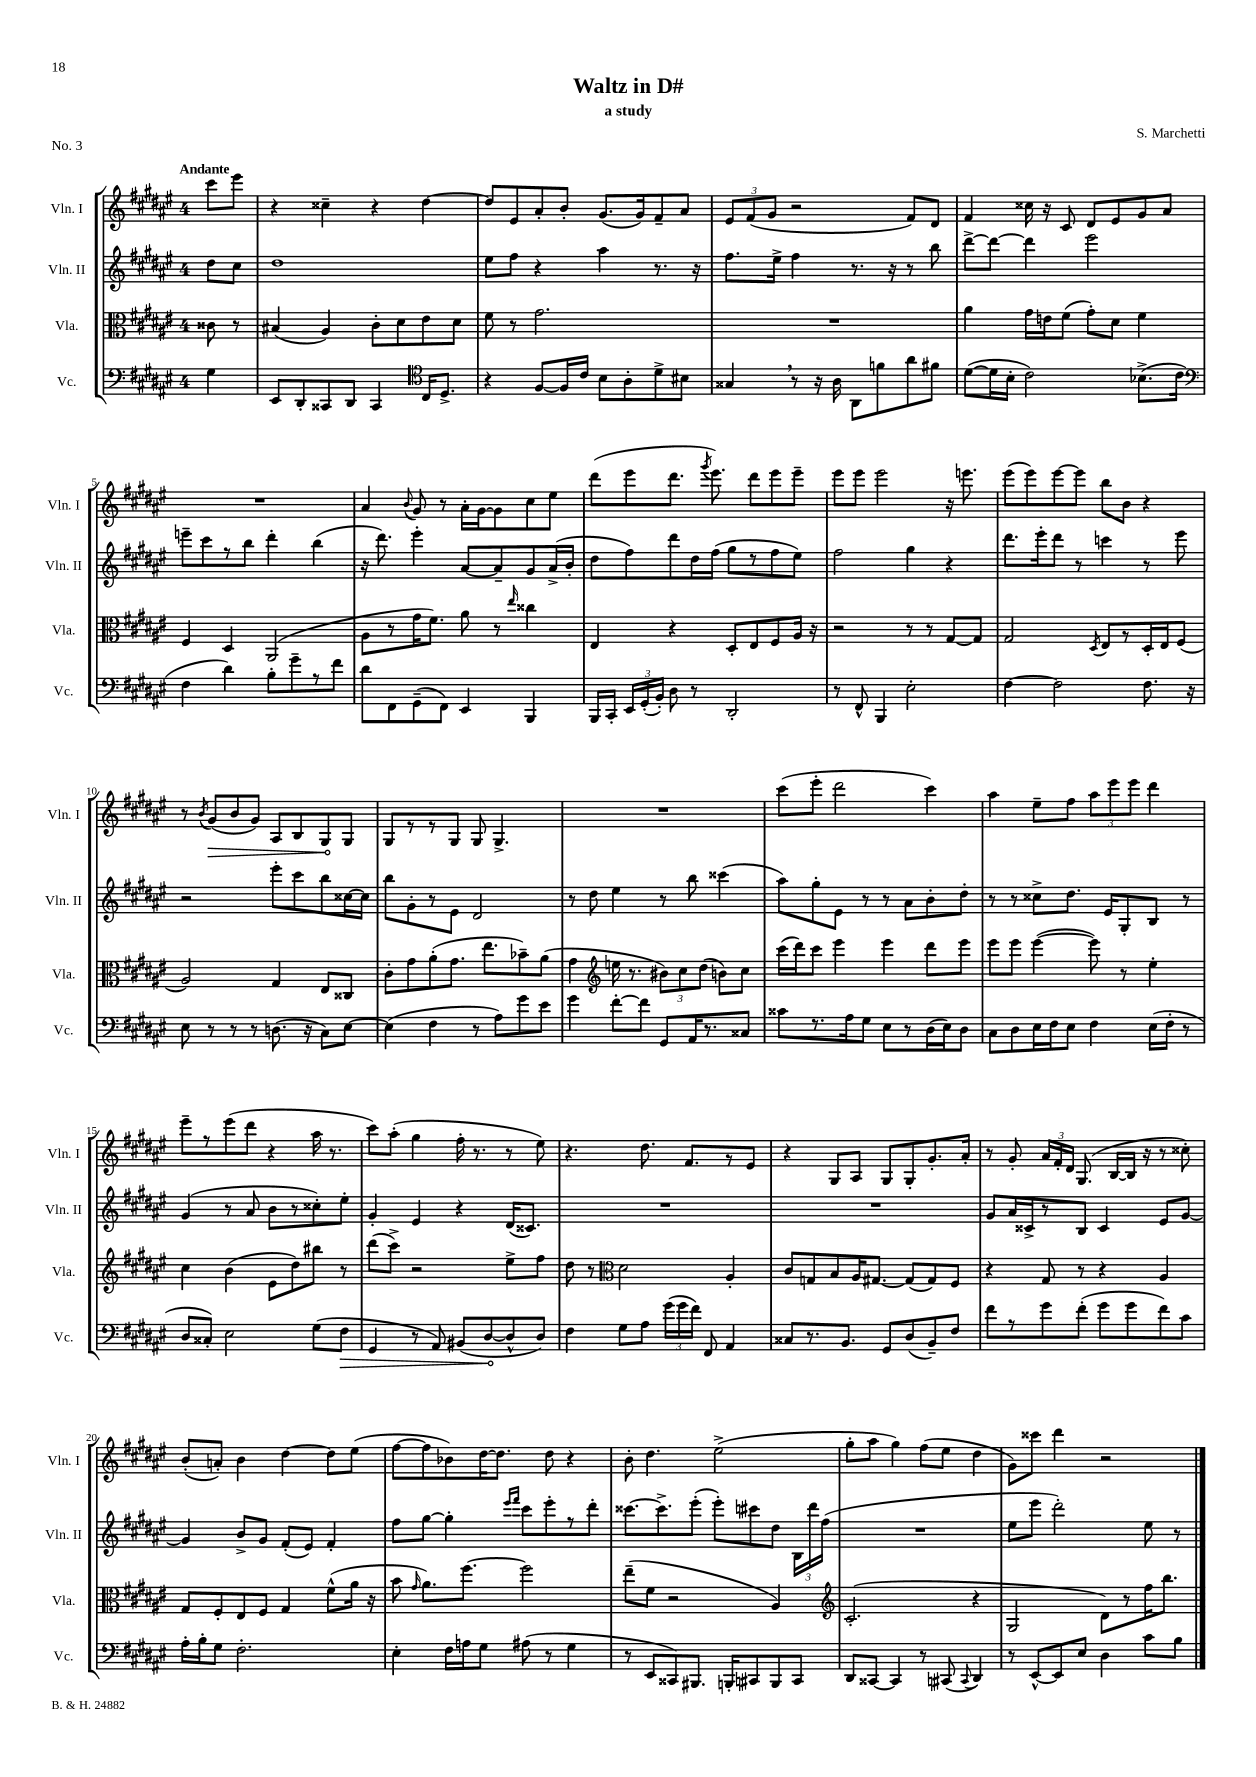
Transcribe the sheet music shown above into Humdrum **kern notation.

**kern	**kern	**kern	**kern
*staff4	*staff3	*staff2	*staff1
*clefF4	*clefC3	*clefG2	*clefG2
*k[f#c#g#d#a#e#]	*k[f#c#g#d#a#e#]	*k[f#c#g#d#a#e#]	*k[f#c#g#d#a#e#]
*M4/4	*M4/4	*M4/4	*M4/4
4G#	8c##	8dd#	8ccc#
.	8r	8cc#	8eee#
=	=	=	=
8EE#	(4B#	1dd#	4r
8DD#'	.	.	.
8CC##	4A#)	.	4cc##~
8DD#	.	.	.
4CC##	8c#'	.	4r
.	8d#	.	.
*clefC4	*	*	*
16C#	8e#	.	[4dd#
8.D#^	.	.	.
.	8d#	.	.
=	=	=	=
4r	8f#	8ee#	8dd#]
.	8r	8ff#	8e#
[8F#	2.g#	4r	8a#'
16F#]	.	.	8b'
16c#	.	.	.
8B	.	4aa#	(8.g#
8A#'	.	.	.
.	.	.	16g#)
8d#^	.	8.r	8f#~
8B#	.	.	8a#
.	.	16r	.
=	=	=	=
4G##	1r	8.ff#	12e#
.	.	.	(12f#
.	.	.	12g#
.	.	16ee#^	.
8r	.	4ff#	2r
16r	.	.	.
16A#	.	.	.
8AA#	.	8.r	.
8f	.	.	.
.	.	16r	.
8a#	.	8r	8f#)
8f#	.	8bb	8d#
=	=	=	=
([8d#	4a#	[8ddd#^	4f#
16d#]	.	8ddd#_	.
16B'	.	.	.
2c#)	16g#	4ddd#]	16cc##
.	16e	.	16r
.	(8f#	.	8c#
.	8g#')	2eee#	8d#
.	8d#	.	8e#
(8.B-^	4f#	.	8g#
.	.	.	8a#
16c#	.	.	.
=	=	=	=
*clefF4	*	*	*
4F#	4F#	8eee~	1r
.	.	8ccc#	.
4d#)	4D#	8r	.
.	.	8bb	.
8B'	(2AA#	4ddd#'	.
8g#~	.	.	.
8r	.	(4bb	.
8f#	.	.	.
=	=	=	=
8d#	8A#	16r	4a#
.	.	8.ddd#)	.
8FF#	8r	.	.
.	.	.	8qqb
(8GG#~	16g#	4eee#'	8g#
.	8.f#)	.	.
8FF#)	.	.	8r
4EE#	8a#	[8a#	16a#'
.	.	.	[16g#
.	8r	8a#~]	8g#]
.	16qqee#	.	.
4BBB	4cc##	8g#	8cc#
.	.	(16a#^	8ee#
.	.	16b'	.
=	=	=	=
16BBB	4E#	8dd#	(8ddd#
16CC#'	.	.	.
24EE#	.	8ff#)	8eee#
(24GG#'	.	.	.
24BB')	.	.	.
8D#	4r	8ddd#	8.ddd#
8r	.	16dd#	.
.	.	.	8qggg#
.	.	(16ff#	8.eee#)
2DD#'	8D#'	8gg#	.
.	8E#	8r	8ddd#
.	8F#	8ff#	8eee#
.	16A#	8ee#)	8eee#~
.	16r	.	.
=	=	=	=
8r	2r	2ff#	8eee#
8FF#^^	.	.	8eee#
4BBB	.	.	2eee#
2E#'	8r	4gg#	.
.	8r	.	.
.	[8G#	4r	16r
.	.	.	8.eee
.	8G#]	.	.
=	=	=	=
[4F#	2G#	8.ddd#	(8eee#
.	.	.	8eee#)
.	.	16eee#'	.
2F#]	.	8ddd#	[8eee#
.	.	8r	8eee#]
.	8qD#	.	.
.	8E#	4ccc	8bb
.	8r	.	8b
8.F#	16D#'	8r	4r
.	16E#	.	.
.	(8F#	8eee#	.
16r	.	.	.
=	=	=	=
8E#	2A#)	2r	8r
.	.	.	8qb
8r	.	.	(8g#
8r	.	.	8b
8r	.	.	8g#)
(8.D	4G#	8eee#'	8A#
.	.	8ccc#	8B
16r	.	.	.
8C#)	8E#	8bb	8G#
[8E#	8C##	[16cc##	8G#
.	.	16cc##]	.
=	=	=	=
(4E#]	8c#'	8bb	8G#
.	8g#	8g#'	8r
4F#	(8a#'	8r	8r
.	8.g#	8e#	8G#
8r	.	2d#	8G#
.	8.ee#	.	.
8A#)	.	.	4.G#^
8g#	8b-~)	.	.
8e#	(8a#	.	.
=	=	=	=
4g#	4g#	8r	1r
.	.	8dd#	.
*	*clefG2	*	*
[8f#'	16ee	4ee#	.
.	8.r	.	.
8f#]	.	.	.
8GG#	12b#)	8r	.
.	12cc#	.	.
16AA#	.	8bb	.
.	(12dd#	.	.
8.r	.	.	.
.	8b)	(4ccc##	.
8C##	8cc#	.	.
=	=	=	=
8c##	(16ccc#	8aa#)	(8ccc#
.	16ddd#)	.	.
8.r	8ccc#	8gg#'	8eee#'
.	4eee#	8e#	2ddd#
16A#	.	.	.
8G#	.	8r	.
8E#	4eee#	8r	.
8r	.	8a#	.
(16D#	8ddd#	8b'	4ccc#)
16E#)	.	.	.
8D#	8eee#	8dd#'	.
=	=	=	=
8C#	8eee#	8r	4aa#
8D#	8eee#	8r	.
16E#	([4eee#	8cc##^	8ee#~
16F#	.	.	.
8E#	.	8.dd#	8ff#
4F#	8eee#])	.	12aa#
.	.	16e#	.
.	.	.	12eee#
.	8r	8G#'	.
.	.	.	12eee#
(16E#	4ee#'	8B	4ddd#
16F#'	.	.	.
8r	.	8r	.
=	=	=	=
8D#	4cc#	(4g#	8eee#~
8C##')	.	.	8r
2E#	(4b	8r	(8eee#
.	.	8a#	8ddd#
.	8e#	8b	4r
.	8dd#)	8r	.
(8G#	8bb#	8cc##')	16aa#
.	.	.	8.r
8F#	8r	8ee#'	.
=	=	=	=
4GG#	(8ddd#	4g#'	8ccc#)
.	8ccc#^)	.	(8aa#'
8r	2r	4e#	4gg#
8AA#)	.	.	.
(8BB#	.	4r	16ff#'
.	.	.	8.r
[8D#	.	.	.
8D#^^]	8ee#^	(16d#	8r
.	.	8.c##)	.
8D#)	8ff#	.	8ee#)
=	=	=	=
4F#	8dd#	1r	4.r
.	8r	.	.
*	*clefC3	*	*
8G#	2d#	.	.
8A#	.	.	8.dd#
(24g#	.	.	.
24g#	.	.	.
.	.	.	8.f#
24f#)	.	.	.
8FF#	.	.	.
4AA#	4A#'	.	8r
.	.	.	8e#
=	=	=	=
8C##	8c#	1r	4r
8.r	8G	.	.
.	8B	.	8G#
8.BB	.	.	.
.	16A#	.	8A#
.	[8.G#	.	.
8GG#	.	.	8G#
(8D#	(8G#]	.	8G#'
8BB~)	8G#)	.	8.g#'
8F#	8F#	.	.
.	.	.	16a#'
=	=	=	=
8f#	4r	8g#	8r
8r	.	16a#	8g#'
.	.	16c##^	.
8g#	8G#	8r	24a#
.	.	.	24f#'
.	.	.	24d#
(8f#'	8r	8B	(8.G#
8g#	4r	4c##	.
.	.	.	[16B
8g#	.	.	16B]
.	.	.	16r
8f#)	4A#	8e#	8r
8c#	.	[8g#	8cc##')
=	=	=	=
16A#'	8G#	4g#]	(8b'
16B'	.	.	.
8G#	8F#'	.	8a')
2.F#'	8E#	8b^	4b
.	8F#	8g#	.
.	4G#	(8f#'	[4dd#
.	.	8e#)	.
.	(8f#^^	4f#'	8dd#]
.	16a#	.	(8ee#
.	16r	.	.
=	=	=	=
4E#'	8b	8ff#	[8ff#
.	16qqg#	.	.
.	8.a#)	[8gg#	8ff#]
16F#	.	4gg#']	8b-)
16A	[8.ff#	.	.
8G#	.	.	[16dd#
.	.	.	8.dd#]
.	.	16qqeee#	.
.	.	16qqfff#	.
(8A#	2ff#]	8ccc#	.
8r	.	8eee#'	8dd#
4G#	.	8r	4r
.	.	8ddd#'	.
=	=	=	=
8r	(8ee#~	[8.ccc##	8b'
8EE#	8f#	.	4.dd#
.	.	8.ccc##^]	.
8CC##)	2r	.	.
8.BBB#	.	(8eee#'	.
.	.	8eee#')	(2ee#^
16BBB'	.	.	.
8CC#	.	8ccc#	.
8BBB	4A#)	8dd#	.
8CC#	.	24B	.
.	.	24ddd#	.
.	.	(24ff#	.
=	=	=	=
*	*clefG2	*	*
8DD#	(2.c#'	1r	8gg#'
[8CC##	.	.	8aa#
4CC##]	.	.	4gg#)
8r	.	.	(8ff#
(8CC#	.	.	8ee#
8qqCC#	.	.	.
4DD#)	4r	.	4dd#
=	=	=	=
8r	2G#	8ee#	8g#)
[8EE#^^	.	8eee#	8ccc##
8EE#]	.	2ddd#')	4ddd#
8E#	.	.	.
4D#	8d#)	.	2r
.	8r	.	.
8c#	16ff#	8ee#	.
.	8.bb	.	.
8B	.	8r	.
==	==	==	==
*-	*-	*-	*-
